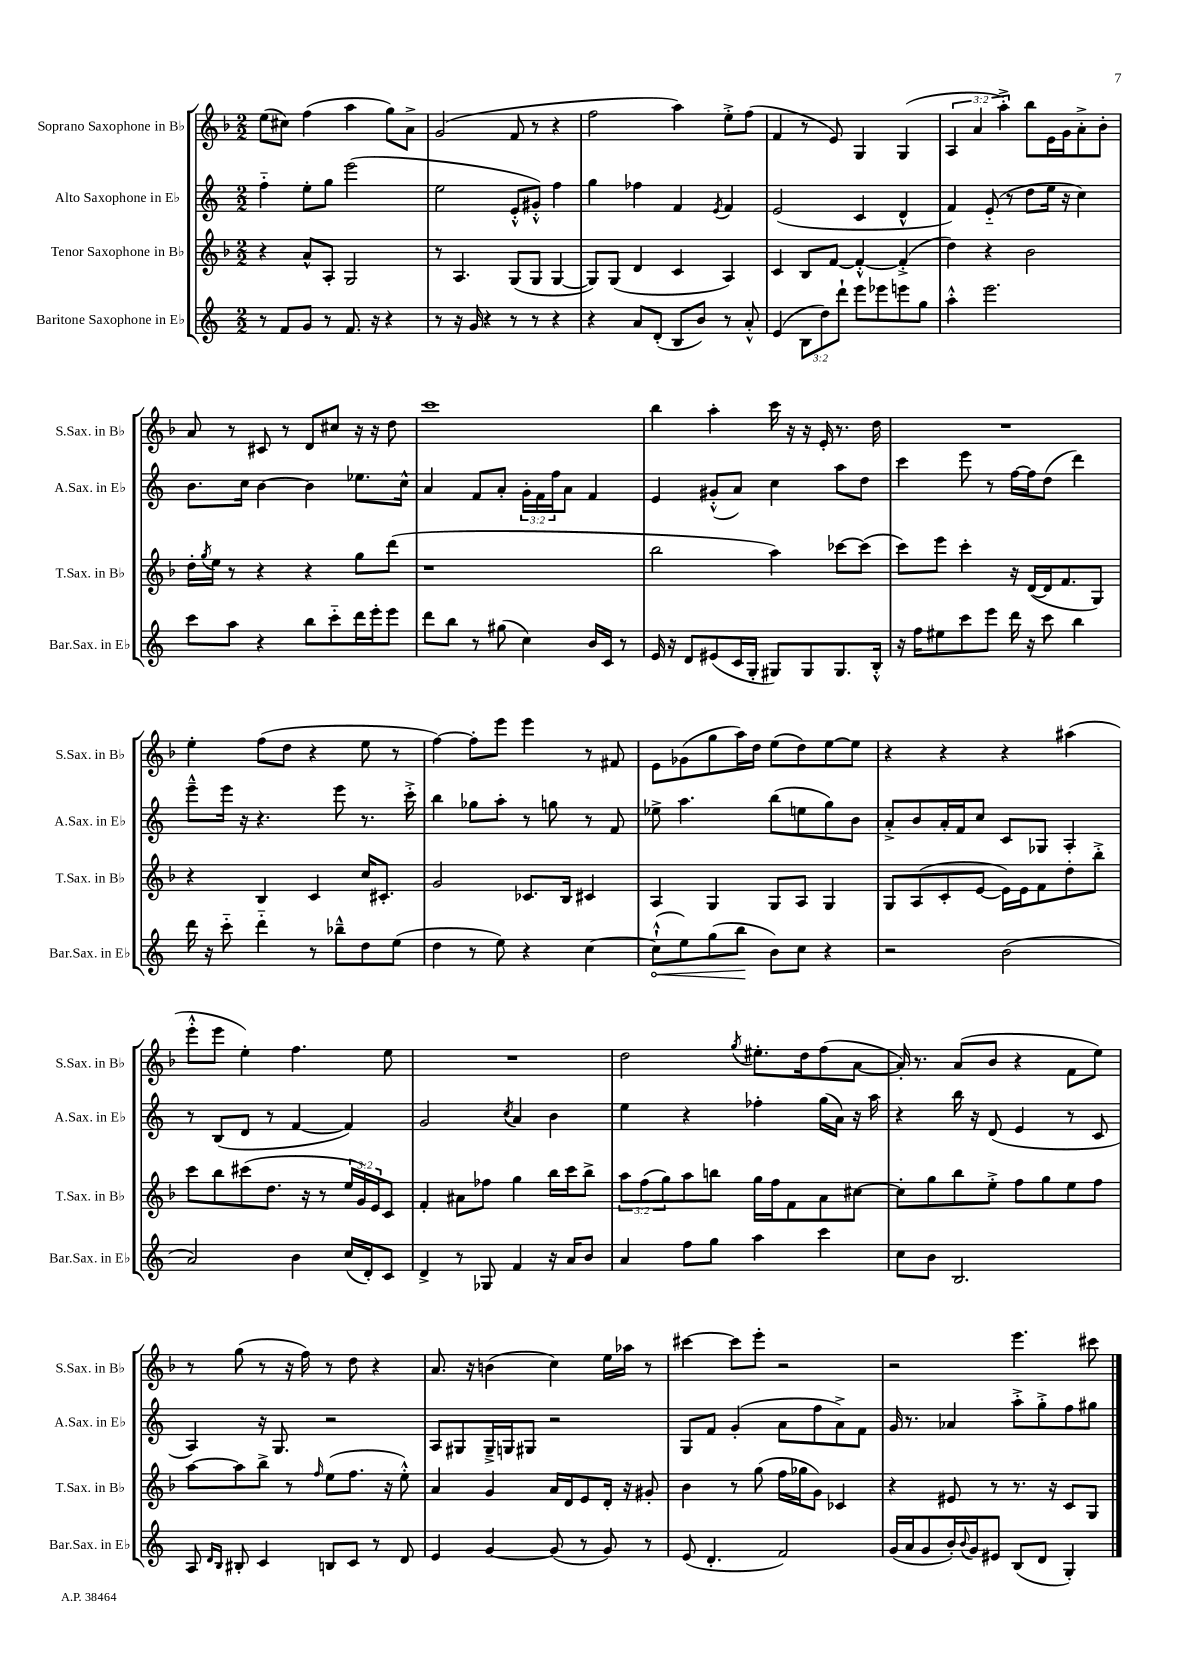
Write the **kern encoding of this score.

**kern	**dynam	**kern	**kern	**kern
*part4	*part4	*part3	*part2	*part1
*staff4	*staff4	*staff3	*staff2	*staff1
*I"Baritone Saxophone in E♭	*	*I"Tenor Saxophone in B♭	*I"Alto Saxophone in E♭	*I"Soprano Saxophone in B♭
*I'Bar.Sax. in E♭	*	*I'T.Sax. in B♭	*I'A.Sax. in E♭	*I'S.Sax. in B♭
*clefG2	*	*clefG2	*clefG2	*clefG2
*k[]	*	*k[b-]	*k[]	*k[b-]
*M2/2	*	*M2/2	*M2/2	*M2/2
=1	=1	=1	=1	=1
8r	.	4r	4ff\	(8ee\L
8f/L	.	.	.	8cc#X\J)
8g/J	.	8a^^/L	8ee'\L	(4ff\
8r	.	8A'/J	8gg\J	.
8.f/	.	2G/	(2eee\	4aa\
16r	.	.	.	.
4r	.	.	.	8gg\L)
.	.	.	.	8a^\J
=2	=2	=2	=2	=2
8r	.	8r	2ee\	(2g/
16r	.	4.A/	.	.
16g/	.	.	.	.
4r	.	.	.	.
8r	.	(8G/L	8e'^^/L	8f/
8r	.	8G/J	8g#X'^^/J)	8r
4r	.	[4G/	4ff\	4r
=3	=3	=3	=3	=3
4r	.	8G/L])	4gg\	2ff\
.	.	(8G/J	.	.
8a/L	.	4d/	4ff-X\	.
(8d'/J	.	.	.	.
8B/L	.	4c/	4f/	4aa\)
8b/J)	.	.	.	.
.	.	.	8qe/	.
8r	.	4A/)	4f/	8ee'^\L
8a'^^/	.	.	.	(8ff\J
=4	=4	=4	=4	=4
(4e/	.	4c/	(2e/	4f/
12B\L	.	8B-/L	.	8r
12dd\)	.	.	.	.
.	.	[8f/J	.	8e/)
12ddd`\J	.	.	.	.
8eee\L	.	4f'^^/_	4c/	4G/
8eee-X\	.	.	.	.
8eeen\	.	(4f'^/]	4d^^/	(4G/
8gg\J	.	.	.	.
=5	=5	=5	=5	=5
4aa'^^\	.	4dd\)	4f/)	6A/
.	.	.	.	6a/
2.eee\	.	4r	(8e/	.
.	.	.	.	6aa'^\)
.	.	.	8r	.
.	.	2b-\	8dd\L	8bb-\L
.	.	.	16ee\Jk	16e\L
.	.	.	16r	16g\J
.	.	.	4cc\)	8a'^\
.	.	.	.	8b-'\J
!!LO:LB:g=z
=6	=6	=6	=6	=6
8ccc\L	.	16dd'\LL	8.b\L	8a/
.	.	8qgg/	.	.
.	.	16ee\JJ	.	.
8aa\J	.	8r	.	8r
.	.	.	16cc\Jk	.
4r	.	4r	[4b\	8c#X/
.	.	.	.	8r
8bb\L	.	4r	4b\]	8d/L
8ccc\	.	.	.	8cc#X/J
16ddd\L	.	8gg\L	8.ee-X\L	16r
16eee'\J	.	.	.	16r
8eee\J	.	(8ddd\J	.	8dd\
.	.	.	16cc^^\Jk	.
=7	=7	=7	=7	=7
8ddd\L	.	1r	4a/	1ccc
8bb\J	.	.	.	.
8r	.	.	8f/L	.
(8gg#X\	.	.	8a'/J	.
4cc\)	.	.	24g'\LL	.
.	.	.	24f\	.
.	.	.	24ff\J	.
.	.	.	8a\J	.
16b/LL	.	.	4f/	.
16c/JJ	.	.	.	.
8r	.	.	.	.
=8	=8	=8	=8	=8
16e/	.	2bb-\	4e/	4bb-\
16r	.	.	.	.
8d/L	.	.	.	.
(8e#X/	.	.	(8g#X'^^/L	4aa'\
16c/L	.	.	8a/J)	.
16G'/JJ	.	.	.	.
8G#X/L)	.	4aa\)	4cc\	16ccc\
.	.	.	.	16r
8G#/	.	.	.	16r
.	.	.	.	16e'/
8.G#/	.	[8ccc-X\L	8aa\L	8.r
.	.	(8ccc-\J]	8dd\J	.
16B'^^/Jk	.	.	.	16dd\
=9	=9	=9	=9	=9
16r	.	8ccc\L)	4ccc\	1r
16ff\KL	.	.	.	.
8ee#X\	.	8eee\J	.	.
8ccc\	.	4ccc'\	8eee\	.
8eee\J	.	.	8r	.
16ddd\	.	16r	[16ff\LL	.
16r	.	([16d/LL	16ff\J]	.
8ccc\	.	16d/J]	(8dd\J	.
.	.	8.f/	.	.
4bb\	.	.	4ddd\)	.
.	.	8G/J)	.	.
!!LO:LB:g=z
=10	=10	=10	=10	=10
16ddd\	.	4r	8eee~^^\L	4ee'\
16r	.	.	.	.
8ccc\	.	.	16eee\Jk	.
.	.	.	16r	.
4ddd\	.	4B-/	4.r	(8ff\L
.	.	.	.	8dd\J
8r	.	4c/	.	4r
8bb-X~^^\L	.	.	8eee\	.
8dd\	.	16cc/KL	8.r	8ee\
.	.	8.c#X'/J	.	.
(8ee\J	.	.	.	8r
.	.	.	16ccc'^\	.
=11	=11	=11	=11	=11
4dd\	.	2g/	4bb\	[4ff\)
8r	.	.	8gg-X\L	8ff'\L]
8ee\)	.	.	8aa'\J	8eee\J
4r	.	8.c-X/L	8r	4eee\
.	.	.	8ggn\	.
.	.	16B-/Jk	.	.
[4cc\	.	4c#X/	8r	8r
.	.	.	8f/	8f#X/
=12	=12	=12	=12	=12
!	!LO:HP:b	!	!	!
(8cc`^^\L]	<	4A/	8ee-X^\	8e\L
8ee\)	.	.	4.aa\	(8g-X\
(8gg\	.	4G/	.	8gg\
8bb\J	.	.	.	16aa\L)
.	.	.	.	16dd\JJ
8b\L)	[	8G/L	(8bb\L	(8ee\L
8cc\J	.	8A/J	8een\	8dd\)
4r	.	4G/	8gg\)	[8ee\
.	.	.	8b\J	8ee\J]
=13	=13	=13	=13	=13
2r	.	8G/L	8a'^/L	4r
.	.	(8A/	8b/	.
.	.	8c'/	16a'/L	4r
.	.	.	16f/J	.
.	.	[8e/J	8cc/J	.
(2b\	.	16e\LL])	8c/L	4r
.	.	16e\J	.	.
.	.	8f\	8G-X/J	.
.	.	8dd'\	4A'/	(4aa#X\
.	.	8bb-'^\J	.	.
!!LO:LB:g=z
=14	=14	=14	=14	=14
2a/)	.	8ccc\L	8r	8eee'^^\L
.	.	8bb-\	(8B/L	8eee\J
.	.	(8ccc#X\	8d/J	4ee'\)
.	.	8.dd\J	8r	.
4b\	.	.	[4f/	4.ff\
.	.	16r	.	.
.	.	8r	.	.
(16cc/LL	.	24ee/LL	4f/])	.
.	.	24g/)	.	.
16d'/J)	.	.	.	.
.	.	24e/J	.	.
8c/J	.	8c/J	.	8ee\
=15	=15	=15	=15	=15
4d^/	.	4f'/	2g/	1r
8r	.	8a#X\L	.	.
8G-X/	.	8ff-X\J	.	.
.	.	.	8qcc/	.
4f/	.	4gg\	4a/	.
16r	.	16bb-\LL	4b\	.
16a/KL	.	16ccc\J	.	.
8b/J	.	8bb-^\J	.	.
=16	=16	=16	=16	=16
4a/	.	12aa\L	4ee\	2dd\
.	.	(12ff\	.	.
.	.	12gg\)	.	.
8ff\L	.	8aa\	4r	.
8gg\J	.	8bbn\J	.	.
.	.	.	.	8qgg/
4aa\	.	16gg\LL	4ff-X'\	8.ee#X'\L
.	.	16ff\J	.	.
.	.	8f\	.	.
.	.	.	.	16dd\k
4ccc\	.	8a\	(16gg\LL	(8ff\
.	.	.	16a\JJ)	.
.	.	[8cc#X\J	16r	[8a\J
.	.	.	16aa\	.
=17	=17	=17	=17	=17
8cc\L	.	8cc#'\L]	4r	16a'/])
.	.	.	.	8.r
8b\J	.	8gg\	.	.
2.B/	.	8bb-\	16bb\	(8a/L
.	.	.	16r	.
.	.	8ee'^\J	(8d/	8b-/J
.	.	8ff\L	4e/	4r
.	.	8gg\	.	.
.	.	8ee\	8r	8f\L
.	.	8ff\J	8c/	8ee\J)
!!LO:LB:g=z
=18	=18	=18	=18	=18
8A/	.	[8aa\L	4A/)	8r
16qqd/LL	.	.	.	.
16qqB/JJ	.	.	.	.
8B#X'/	.	8aa\]	.	(8gg\
4c/	.	8bb-^\J	16r	8r
.	.	.	8.G/	.
.	.	8r	.	16r
.	.	.	.	16ff\)
.	.	16qqff/	.	.
8Bn/L	.	(8ee\L	2r	8r
8c/J	.	8.ff\J	.	8dd\
8r	.	.	.	4r
.	.	16r	.	.
8d/	.	8ee'^^\)	.	.
=19	=19	=19	=19	=19
4e/	.	4a/	8A/L	8.a/
.	.	.	8G#X/	.
.	.	.	.	16r
[4g/	.	4g/	16G#~^/L	(4bn\
.	.	.	16Gn/J	.
.	.	.	8G#X/J	.
(8g/]	.	16a/LL	2r	4cc\)
.	.	16d/J	.	.
8r	.	8e/	.	.
8g/)	.	16d'/Jk	.	16ee\LL
.	.	16r	.	16aa-X\JJ
8r	.	8g#X'/	.	8r
=20	=20	=20	=20	=20
(8e/	.	4b-\	8G/L	[4ccc#X\
4.d'/	.	.	8f/J	.
.	.	8r	(4g'/	8ccc#\L]
.	.	(8gg\	.	8eee'\J
2f/)	.	16ff\LL	8a\L	2r
.	.	16gg-X\J	.	.
.	.	8g\J)	8ff\	.
.	.	4c-X/	8a^\)	.
.	.	.	8f\J	.
=21	=21	=21	=21	=21
(16g/LL	.	4r	16g/	2r
16a/J	.	.	8.r	.
8g/	.	.	.	.
16b'/L)	.	8e#X/	4a-X/	.
8qqb/	.	.	.	.
16g/J	.	.	.	.
8e#X/J	.	8r	.	.
(8B/L	.	8.r	8aa'^\L	4.eee\
8d/J	.	.	8gg'^\	.
.	.	16r	.	.
4G'/)	.	8c/L	8ff\	.
.	.	8G/J	8gg#X\J	8ccc#X\
==	==	==	==	==
*-	*-	*-	*-	*-
